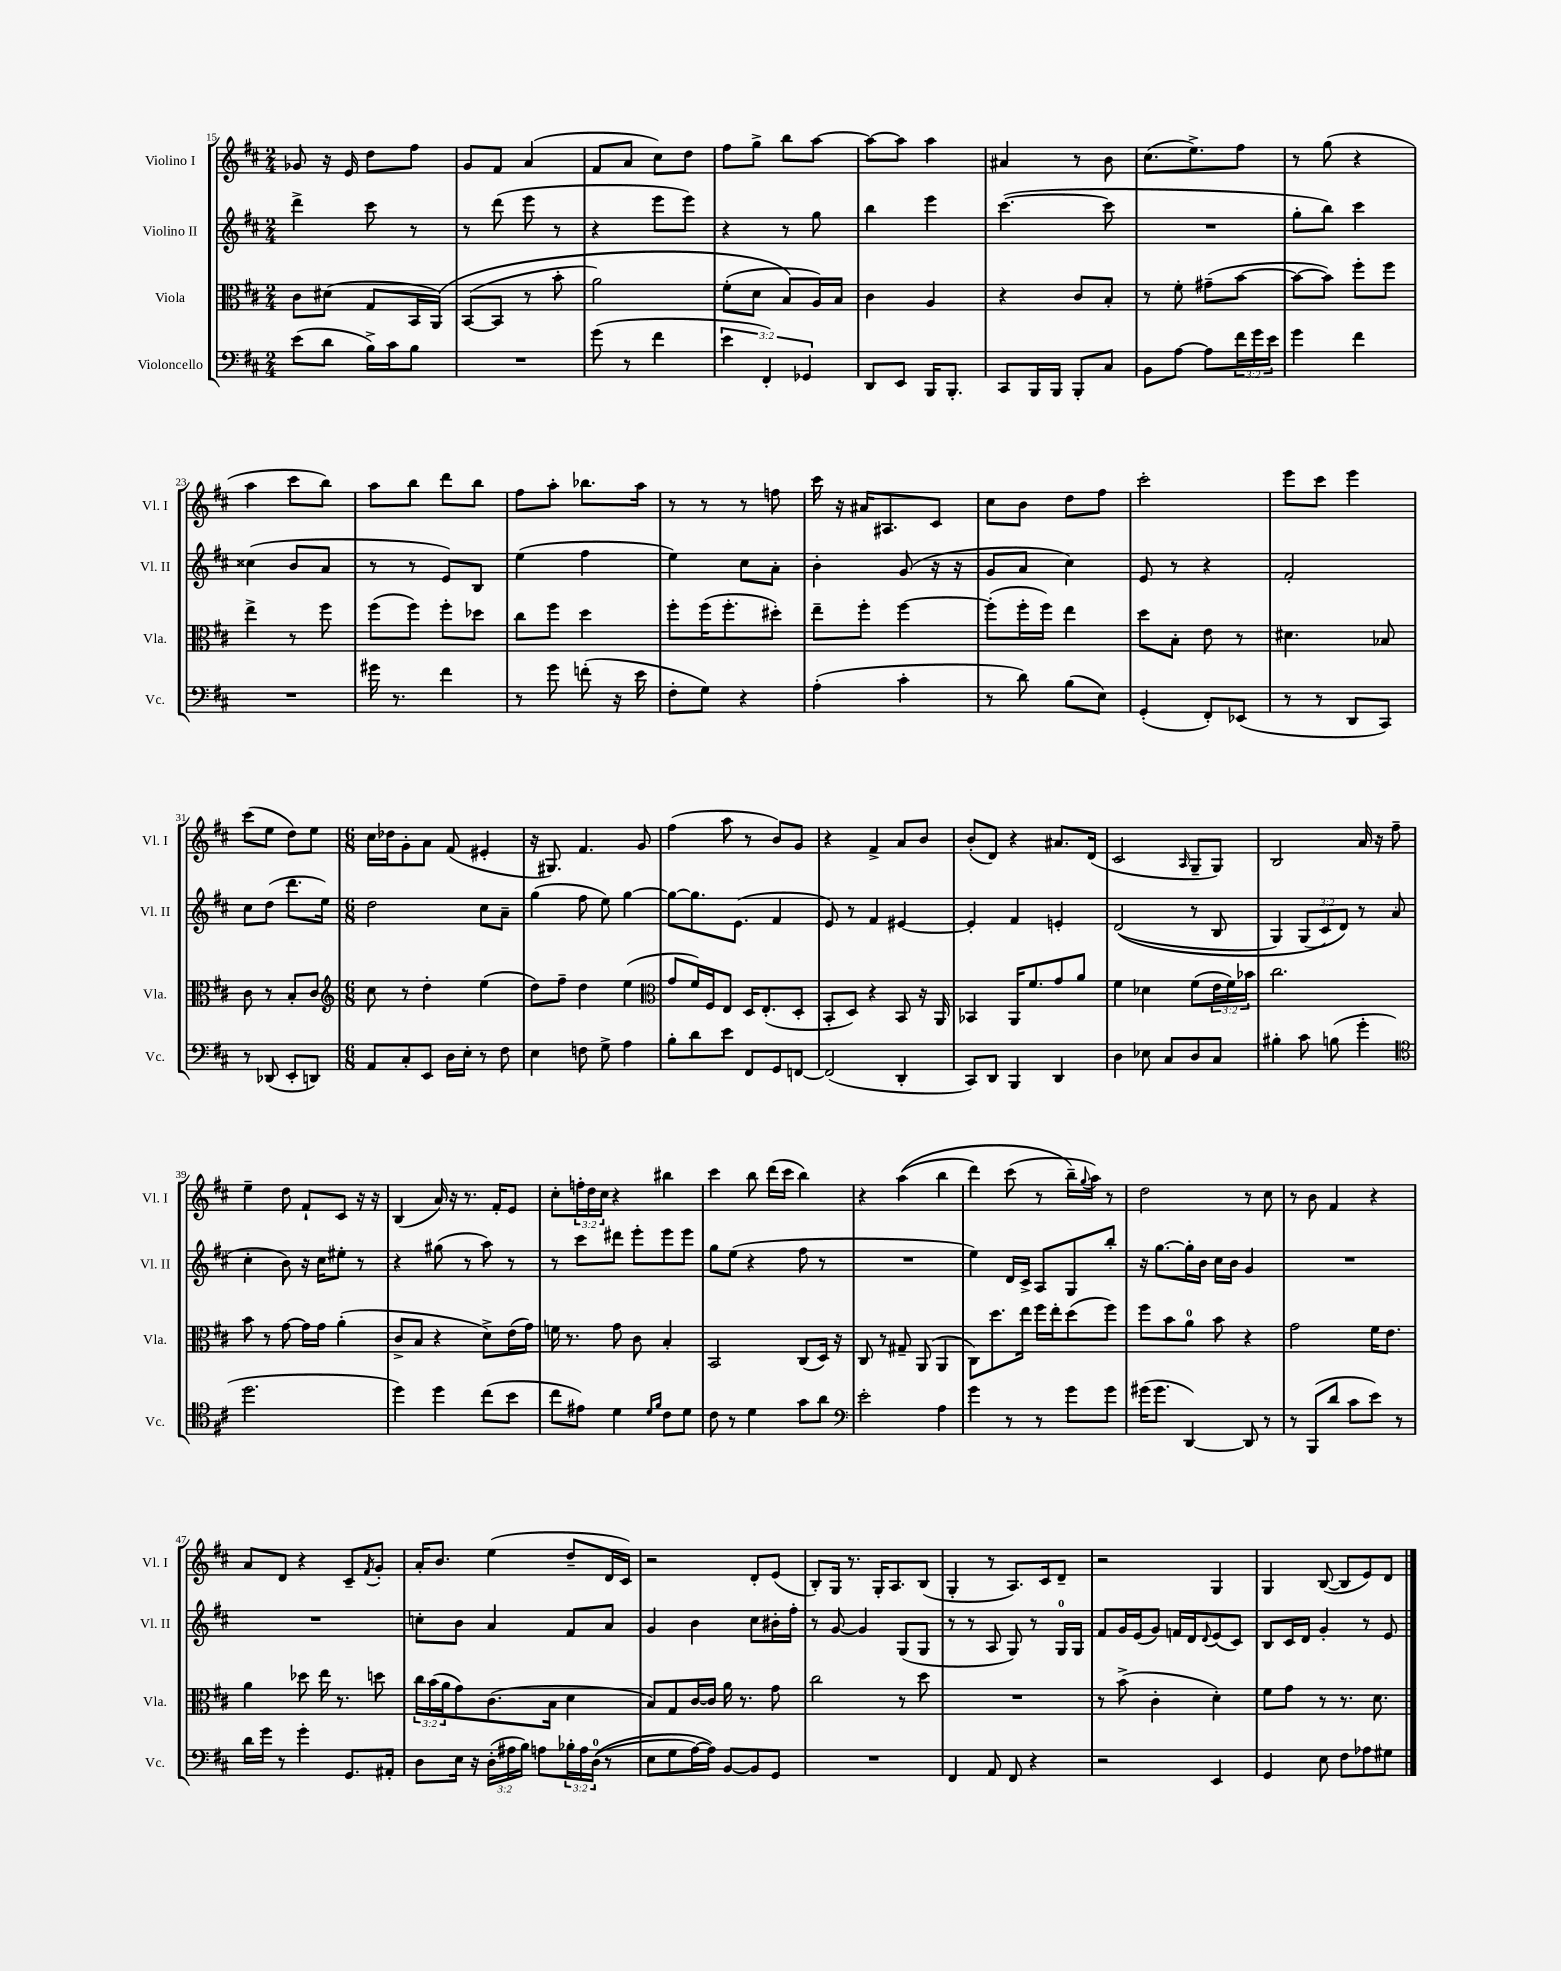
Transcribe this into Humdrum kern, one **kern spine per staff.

**kern	**kern	**kern	**kern
*part4	*part3	*part2	*part1
*staff4	*staff3	*staff2	*staff1
*I"Violoncello	*I"Viola	*I"Violino II	*I"Violino I
*I'Vc.	*I'Vla.	*I'Vl. II	*I'Vl. I
*clefF4	*clefC3	*clefG2	*clefG2
*k[f#c#]	*k[f#c#]	*k[f#c#]	*k[f#c#]
*M2/4	*M2/4	*M2/4	*M2/4
=15	=15	=15	=15
(8e\L	8c#\L	4ddd^\	8g-X/
8d\J	(8d#X\J	.	16r
.	.	.	16e/
16B^\LL)	8G/L	8ccc#\	8dd\L
16c#\J	.	.	.
8B\J	16BB/L	8r	8ff#\J
.	(16AA/JJ)	.	.
=16	=16	=16	=16
2r	([8BB/L	8r	8g/L
.	8BB/J]	(8ddd\	8f#/J
.	8r	8eee\	(4a/
.	8b'\	8r	.
=17	=17	=17	=17
(8g\	2a\)	4r	8f#/L
8r	.	.	8a/J
4f#\	.	8eee\L	8cc#\L)
.	.	8eee\J)	8dd\J
=18	=18	=18	=18
6e\	(8f#'\L	4r	8ff#\L
.	8d\J	.	8gg^\J
6FF#'/)	.	.	.
.	8B/L)	8r	8bb\L
6GG-X/	.	.	.
.	16A/L)	8gg\	[8aa\J
.	16B/JJ	.	.
=19	=19	=19	=19
8DD/L	4c#\	4bb\	8aa\L_
8EE/J	.	.	8aa\J]
16BBB/KL	4A/	4eee\	4aa\
8.BBB'/J	.	.	.
=20	=20	=20	=20
8CC#/L	4r	([4.ccc#\	4a#X/
16BBB/L	.	.	.
16BBB/JJ	.	.	.
8BBB'/L	8c#/L	.	8r
8C#/J	8B'/J	8ccc#\]	8b\
=21	=21	=21	=21
8BB\L	8r	2r	(8.cc#\L
[8A\J	8f#'\	.	.
.	.	.	8.ee^\)
8A\L]	(8g#X~\L	.	.
24f#\L	[8b\J	.	8ff#\J
24g\	.	.	.
24e\JJ	.	.	.
=22	=22	=22	=22
4g\	8b\L_	8gg'\L	8r
.	8b\J])	8bb\J)	(8gg\
4f#\	8ff#'\L	4ccc#\	4r
.	8ff#\J	.	.
!!LO:LB:g=z
=23	=23	=23	=23
2r	4ee^\	(4cc##X\	4aa\
.	8r	8b/L	8ccc#\L
.	8ff#\	8a/J	8bb\J)
=24	=24	=24	=24
16g#X\	(8ff#\L	8r	8aa\L
8.r	.	.	.
.	8ff#\J)	8r	8bb\J
4f#\	8ff#'\L	8e/L)	8ddd\L
.	8dd-X\J	8B/J	8bb\J
=25	=25	=25	=25
8r	8cc#\L	(4ee\	8ff#\L
8g\	8ff#\J	.	8aa'\J
(8fn'\	4dd\	4ff#\	8.bb-X\L
16r	.	.	.
16e\	.	.	16aa\Jk
=26	=26	=26	=26
8F#'\L	8ff#'\L	4ee\)	8r
8G\J)	(16ff#\K	.	8r
.	8.ff#'\	.	.
4r	.	8cc#\L	8r
.	8dd#X'\J)	8a'\J	8ffn\
=27	=27	=27	=27
(4A'\	8ee~\L	4b'\	16ccc#\
.	.	.	16r
.	8ff#'\J	.	16a#X/KL
.	.	.	8.A#X/
4c#'\	[4ff#\	(8g/	.
.	.	16r	8c#/J
.	.	16r	.
=28	=28	=28	=28
8r	(8ff#'\L]	8g/L	8cc#\L
8d\)	16ff#'\L	8a/J	8b\J
.	16ff#\JJ)	.	.
(8B\L	4ee\	4cc#\)	8dd\L
8E\J)	.	.	8ff#\J
=29	=29	=29	=29
(4GG'/	8dd\L	8e/	2ccc#'\
.	8B'\J	8r	.
8FF#'/L)	8e\	4r	.
(8EE-X/J	8r	.	.
=30	=30	=30	=30
8r	4.d#X\	2f#'/	8eee\L
8r	.	.	8ccc#\J
8DD/L	.	.	4eee\
8CC#/J)	8B-X/	.	.
!!LO:LB:g=z
=31	=31	=31	=31
8r	8c#\	8cc#\L	(8ccc#\L
(8DD-X/	8r	(8dd\J	8ee\J
8EE'/L	8B'/L	8.ddd\L	8dd\L)
8DDn/J)	8c#/J	.	8ee\J
.	.	16ee\Jk)	.
=32	=32	=32	=32
*	*clefG2	*	*
*M6/8	*M6/8	*M6/8	*M6/8
8AA/L	8cc#\	2dd\	16cc#\LL
.	.	.	16dd-X\J
8C#'/	8r	.	8g'\
8EE/J	4dd'\	.	8a\J
16D\LL	.	.	(8f#/
16E'\JJ	.	.	.
8r	(4ee\	8cc#\L	4e#X'/
8F#\	.	8a~\J	.
=33	=33	=33	=33
4E\	8dd\L)	(4gg\	16r
.	.	.	8.G#X/)
.	8ff#~\J	.	.
8Fn\	4dd\	8ff#\	4.f#/
8G^\	.	8ee\)	.
4A\	(4ee\	[4gg\	.
.	.	.	8g/
=34	=34	=34	=34
*	*clefC3	*	*
8B'\L	8g/L	8gg\L_	(4ff#\
8d\	16f#/L)	8.gg\]	.
.	16F#/J	.	.
8e\J	8E/J	.	8aa\
.	.	(8.e\J	.
8FF#/L	16D/KL	.	8r
.	(8.E'/	.	.
8GG/	.	4f#/	8b/L)
[8FFn/J	8D'/J	.	8g/J
=35	=35	=35	=35
(2FF/]	8BB'/L	8e/)	4r
.	8D/J)	8r	.
.	4r	4f#/	4f#^/
4DD'/	8BB/	[4e#X/	8a/L
.	16r	.	8b/J
.	16AA/	.	.
=36	=36	=36	=36
8CC#/L)	4BB-X/	4e#'/]	(8b'/L
8DD/J	.	.	8d/J)
4BBB/	16AA/KL	4f#/	4r
.	8.f#/	.	.
4DD/	8g/	4en'/	8.a#X/L
.	8a/J	.	.
.	.	.	(16d/Jk
=37	=37	=37	=37
4D\	4f#\	((2d/	2c#/
8E-X\	4d-X\	.	.
8C#/L	.	.	.
.	.	.	16qqA/
8D/	(8f#\L	8r	8G~/L
8C#/J	24e\L	8B/	8G/J)
.	24f#\)	.	.
.	24b-X\JJ	.	.
=38	=38	=38	=38
4B#X'\	2.cc#\	4G/)	2B/
8c#\	.	(12G/L	.
.	.	12c#/)	.
(8Bn\	.	.	.
.	.	12d/J)	.
4g'\	.	8r	16a/
.	.	.	16r
.	.	(8a/	8ff#~\
!!LO:LB:g=z
=39	=39	=39	=39
*clefC4	*	*	*
2.dd\	8b\	4cc#'\	4ee~\
.	8r	.	.
.	[8g\	8b\)	8dd\
.	16g\LL]	16r	8f#`/L
.	16g\JJ	16cc#\KL	.
.	(4a'\	8ee#X'\J	8c#/J
.	.	8r	16r
.	.	.	16r
=40	=40	=40	=40
4dd\)	8c#^/L	4r	(4B/
.	8B/J	.	.
4dd\	4r	(8gg#X\	16a/)
.	.	.	16r
.	.	8r	8.r
(8cc#\L	8d^\L)	8aa\)	.
.	.	.	16f#'/KL
8b\J	(16e\L	8r	8e/J
.	16g\JJ)	.	.
=41	=41	=41	=41
8cc#\L	16fn\	8r	8cc#'\L
.	8.r	.	.
8e#X\J)	.	8ccc#\L	24ffn'\L
.	.	.	24dd\
.	.	.	24cc#\JJ
4d\	8g\	8ddd#X\J	4r
.	8c#\	8eee'\L	.
16qqd/LL	.	.	.
16qqf#/JJ	.	.	.
8c#\L	4B'/	8eee\	4bb#X\
8d\J	.	8eee\J	.
=42	=42	=42	=42
8c#\	2BB/	8gg\L	4ccc#\
8r	.	(8ee\J	.
4d\	.	4r	8bb\
.	.	.	(16ddd\LL
.	.	.	16ccc#\JJ
8g\L	(8C#/L	8ff#\	4bb\)
8a\J	16D/Jk)	8r	.
.	16r	.	.
=43	=43	=43	=43
*clefF4	*	*	*
2e'\	8C#/	2.r	4r
.	8r	.	.
.	8G#X~/	.	((4aa\
.	(8AA/	.	.
4A\	4AA/	.	4bb\
=44	=44	=44	=44
4g\	8C#\L)	4ee\)	4ddd\)
.	8.dd\	.	.
8r	.	16d/LL	(8ccc#\
.	16ee\Jk	16c#^/JJ	.
8r	16ff#\LL	8A/L	8r
.	16ee'\J	.	.
8g\L	(8dd\	8G/	16bb~\LL)
.	.	.	8qqgg/
.	.	.	16aa\JJ)
8g\J	8ff#\J)	8bb'/J	8r
=45	=45	=45	=45
(16g#X\KL	8ff#\L	16r	2dd\
8.g#\J	.	[8.gg\L	.
.	8b\	.	.
[4DD/)	8a\J	16gg'\L]	.
.	.	16b\JJ	.
.	8b\	16cc#\LL	.
.	.	16b\JJ	.
8DD/]	4r	4g/	8r
8r	.	.	8cc#\
=46	=46	=46	=46
8r	2g\	2.r	8r
(8BBB/L	.	.	8b\
8d/J	.	.	4f#/
8c#\L	.	.	.
8e\J)	16f#\KL	.	4r
.	8.e\J	.	.
8r	.	.	.
!!LO:LB:g=z
=47	=47	=47	=47
16d\LL	4a\	2.r	8a/L
16g\JJ	.	.	.
8r	.	.	8d/J
4g'\	8dd-X\	.	4r
.	16ee\	.	.
.	8.r	.	.
8.GG/L	.	.	8c#~/L
.	.	.	8qf#/
.	8ddn\	.	8g'/J
16AA#X'/Jk	.	.	.
=48	=48	=48	=48
8D\L	24cc#\LL	8ccn'\L	16a'/KL
.	(24b\	.	.
.	.	.	8.b/J
.	24a\J	.	.
16E\Jk	8g\)	8b\J	.
16r	.	.	.
(24D'\LL	(8.c#\	4a/	(4ee\
24A#X\	.	.	.
24B\JJ)	.	.	.
8An\L	.	.	.
.	16B\Jk	.	.
24B-X'\L	4d\	8f#/L	8dd~/L
24A\	.	.	.
((24D\JJ	.	.	.
8r	.	8a/J	16d/L
.	.	.	16c#/JJ)
=49	=49	=49	=49
8E\L	8B/L)	4g/	2r
8G\	8G/	.	.
[16A\L)	[16c#/L	4b\	.
16A\JJ])	16c#/JJ]	.	.
[8BB/L	16a\	.	.
.	8.r	.	.
8BB/]	.	8cc#\L	8d'/L
8GG/J	8g\	16b#X'\L	(8e/J
.	.	16ff#'\JJ	.
=50	=50	=50	=50
2.r	2cc#\	8r	8B'/L)
.	.	[8g/	16G/Jk
.	.	.	8.r
.	.	4g/]	.
.	.	.	16G'/KL
.	.	.	8.A/
.	8r	(8G/L	.
.	8dd\	8G/J	(8B/J
=51	=51	=51	=51
4FF#/	2.r	8r	4G'/
.	.	8r	.
8AA/	.	8A/	8r
8FF#/	.	8G/)	8.A/L)
4r	.	8r	.
.	.	.	16c#/k
.	.	16G/LL	8d~/J
.	.	16G/JJ	.
=52	=52	=52	=52
2r	8r	8f#/L	2r
.	(8b^\	16g/L	.
.	.	(16e/J	.
.	4c#'\	8g/J)	.
.	.	16fn/LL	.
.	.	16d/J	.
.	.	8qqd/	.
4EE/	4d'\)	(8e/	4G/
.	.	8c#/J)	.
=53	=53	=53	=53
4GG/	8f#\L	8B/L	4G/
.	8g\J	16c#/L	.
.	.	16d/JJ	.
8E\	8r	4g'/	([8B/
8F#\L	8.r	.	8B/L]
8A-X\	.	8r	8e/)
.	8.d\	.	.
8G#X\J	.	8e/	8d/J
==	==	==	==
*-	*-	*-	*-
